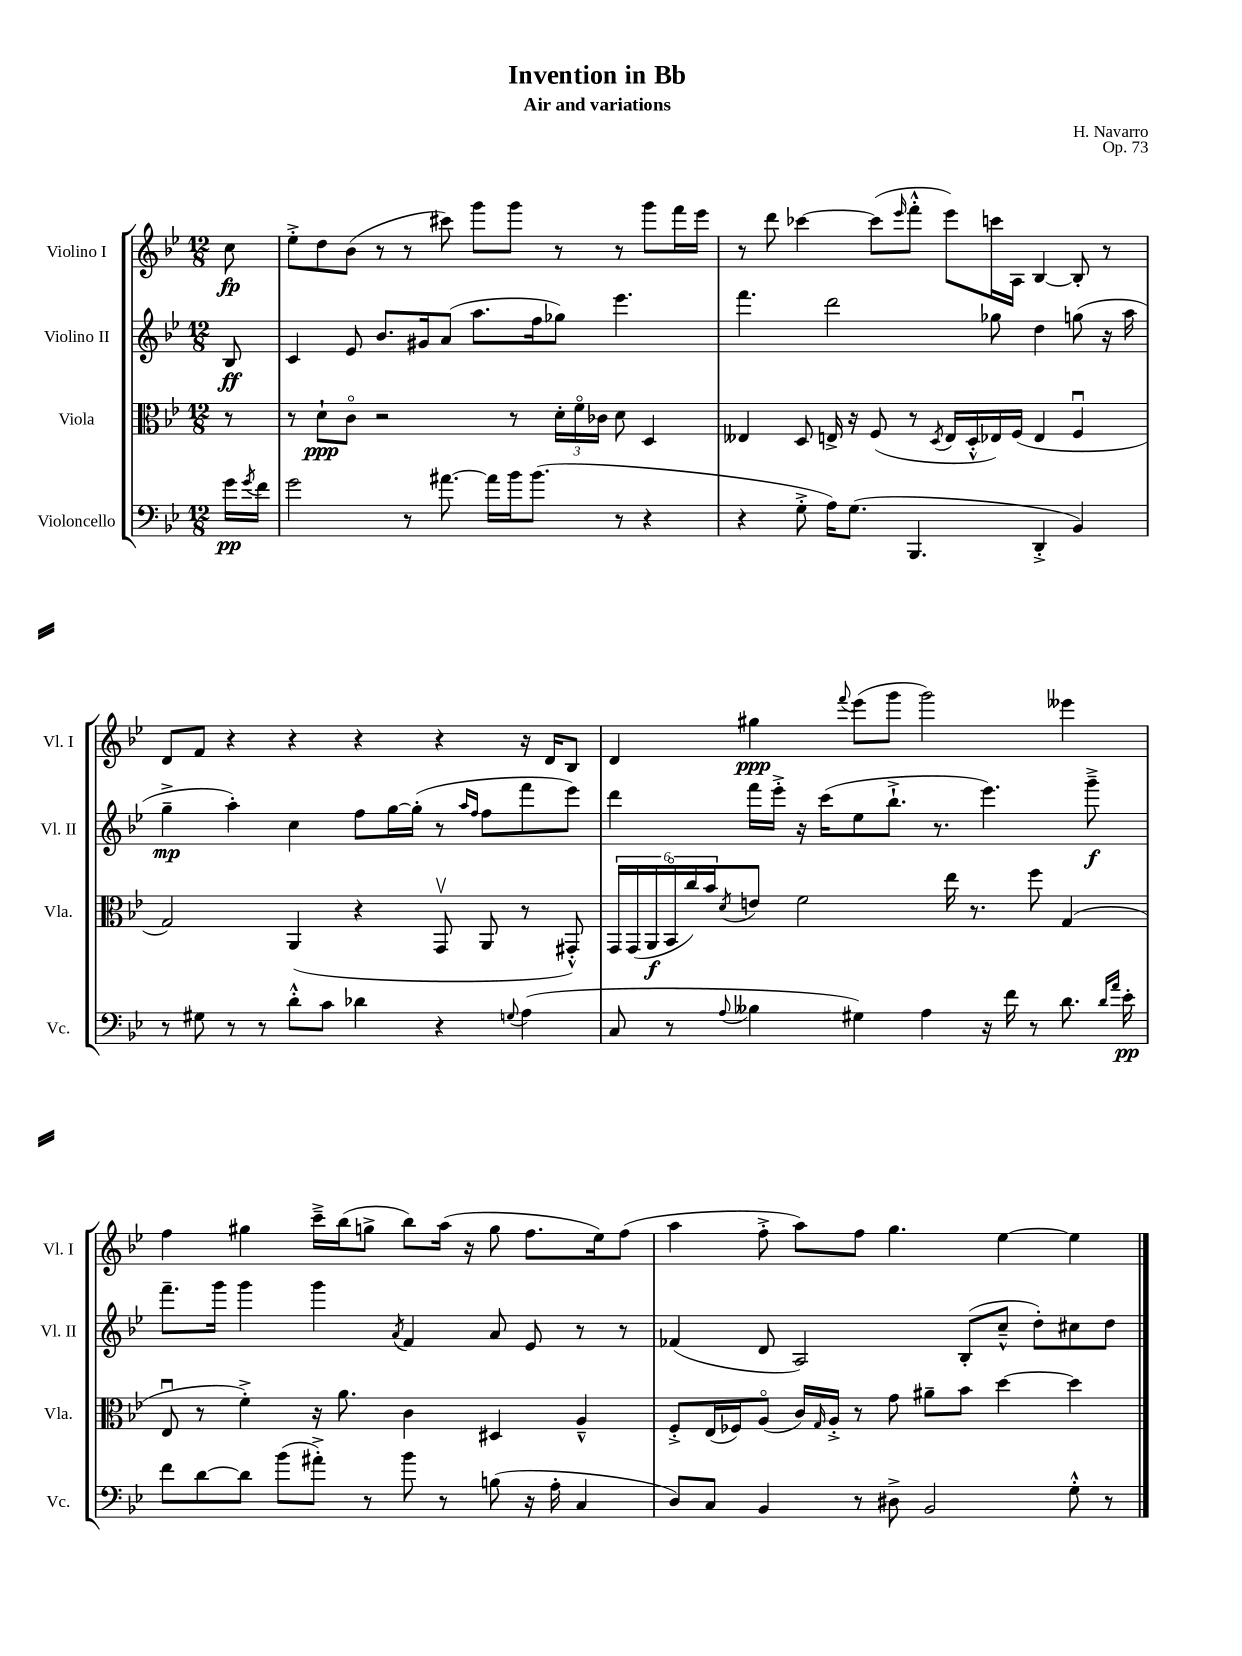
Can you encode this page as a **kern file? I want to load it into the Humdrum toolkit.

**kern	**kern	**kern	**kern
*staff4	*staff3	*staff2	*staff1
*clefF4	*clefC3	*clefG2	*clefG2
*k[b-e-]	*k[b-e-]	*k[b-e-]	*k[b-e-]
*M12/8	*M12/8	*M12/8	*M12/8
16g\LL	8r	8B-/	8cc\
8qg/	.	.	.
16f\JJ	.	.	.
=	=	=	=
2g\	8r	4c/	8ee-'^\L
.	8d`\L	.	8dd\
.	8co\J	8e-/	(8b-\J
.	2r	8.b-/L	8r
8r	.	.	8r
.	.	16g#/k	.
[8.a#\	.	(8a/J	8ccc#\)
.	.	8.aa\L	8ggg\L
16a#\]LL	.	.	.
16b-\J	8r	.	8ggg\J
(8.b-\J	.	16ff\k	.
.	24d'\LL	8gg-\J)	8r
.	24fo\	.	.
.	24c-\JJ	.	.
8r	8d\	4.eee-\	8r
4r	4D/	.	8ggg\L
.	.	.	16fff\L
.	.	.	16eee-\JJ
=	=	=	=
4r	4E--/	4.fff\	8r
.	.	.	8ddd\
8G'^\	8D/	.	[4ccc-\
16A\LK)	16E^/	2ddd\	.
(8.G\J	16r	.	.
.	(8F/	.	(8ccc-\]L
.	.	.	16qqeee-/
4.BBB-/	8r	.	8fff'^^\J
.	8qD/	.	.
.	16E/LL	.	8eee-\L)
.	16D'^^/	.	.
.	16E-/)	8gg-\	16ccc\L
.	(16F/JJ	.	16A\JJ
4DD'^/	4E-/	4dd\	[4B-/
4BB-/)	4Fu/	(8gg\	8B-'/]
.	.	16r	8r
.	.	16aa\	.
=	=	=	=
8r	2G/)	4gg~^\	8d/L
8G#\	.	.	8f/J
8r	.	4aa'\)	4r
8r	.	.	.
8d'^^\L	(4AA/	4cc\	4r
8c\J	.	.	.
4d-\	4r	8ff\L	4r
.	.	[16gg\L	.
.	.	(16gg'\]JJ	.
4r	8GGv/	8r	4r
.	.	16qqaa/LL	.
.	.	16qqff/JJ	.
.	8AA/	8ff\L	.
8qqG/	.	.	.
(4A\	8r	8fff\	16r
.	.	.	16d/LK
.	8GG#'^^/)	8eee-\J)	8B-/J
=	=	=	=
8C/	24GG/LL	4ddd\	4d/
.	(24GG/	.	.
.	24AA/	.	.
8r	24BB-o/	.	.
.	24cc/)	.	.
.	24b-/J	.	.
8qqA/	8qd/	.	.
4B--\	8e/J	16fff\LL	4gg#\
.	.	16eee-'^\JJ	.
.	2f\	16r	.
.	.	(16ccc\LK	.
.	.	.	8qqfff/
4G#\)	.	8ee-\	(8eee-\L
.	.	8.bb-`^\J	8ggg\J
4A\	.	.	2ggg\)
.	.	8.r	.
.	16ee-\	.	.
.	8.r	.	.
16r	.	4.eee-\)	.
16f\	.	.	.
8r	8ff\	.	.
8.d\	(4G/	.	4eee--\
.	.	8ggg~^\	.
16qqd/LL	.	.	.
16qqa/JJ	.	.	.
16e-'\	.	.	.
=	=	=	=
8f\L	8E-u/	8.fff~\L	4ff\
[8d\	8r	.	.
.	.	16ggg\Jk	.
8d\]J	4f'^\)	4ggg\	4gg#\
(8b-\L	.	.	.
8a#'^\J)	16r	4ggg\	16ccc~^\LL
.	8.a\	.	(16bb-\J
8r	.	.	8gg^\J
.	.	8qa/	.
8b-\	4c\	4f/	8bb-\L)
8r	.	.	(16aa\Jk
.	.	.	16r
(8B\	4D#/	8a/	8gg\
16r	.	8e-/	8.ff\L
16A'\	.	.	.
4C/	4A~^^/	8r	.
.	.	.	16ee-\k)
.	.	8r	(8ff\J
=	=	=	=
8D/L)	8F'^/L	(4f-/	4aa\
8C/J	(16E-/L	.	.
.	16F-/J)	.	.
4BB-/	(8Ao/J	8d/	8ff'^\
.	16c/LL)	2A/)	8aa\L)
.	16qqG/	.	.
.	16A'^/JJ	.	.
8r	8r	.	8ff\J
8D#^\	8g\	.	4.gg\
2BB-/	8a#~\L	.	.
.	8b-\J	(8B-'/L	.
.	[4dd\	8cc~^^/J	[4ee-\
.	.	8dd'\L)	.
8G'^^\	4dd\]	8cc#\	4ee-\]
8r	.	8dd\J	.
==	==	==	==
*-	*-	*-	*-
